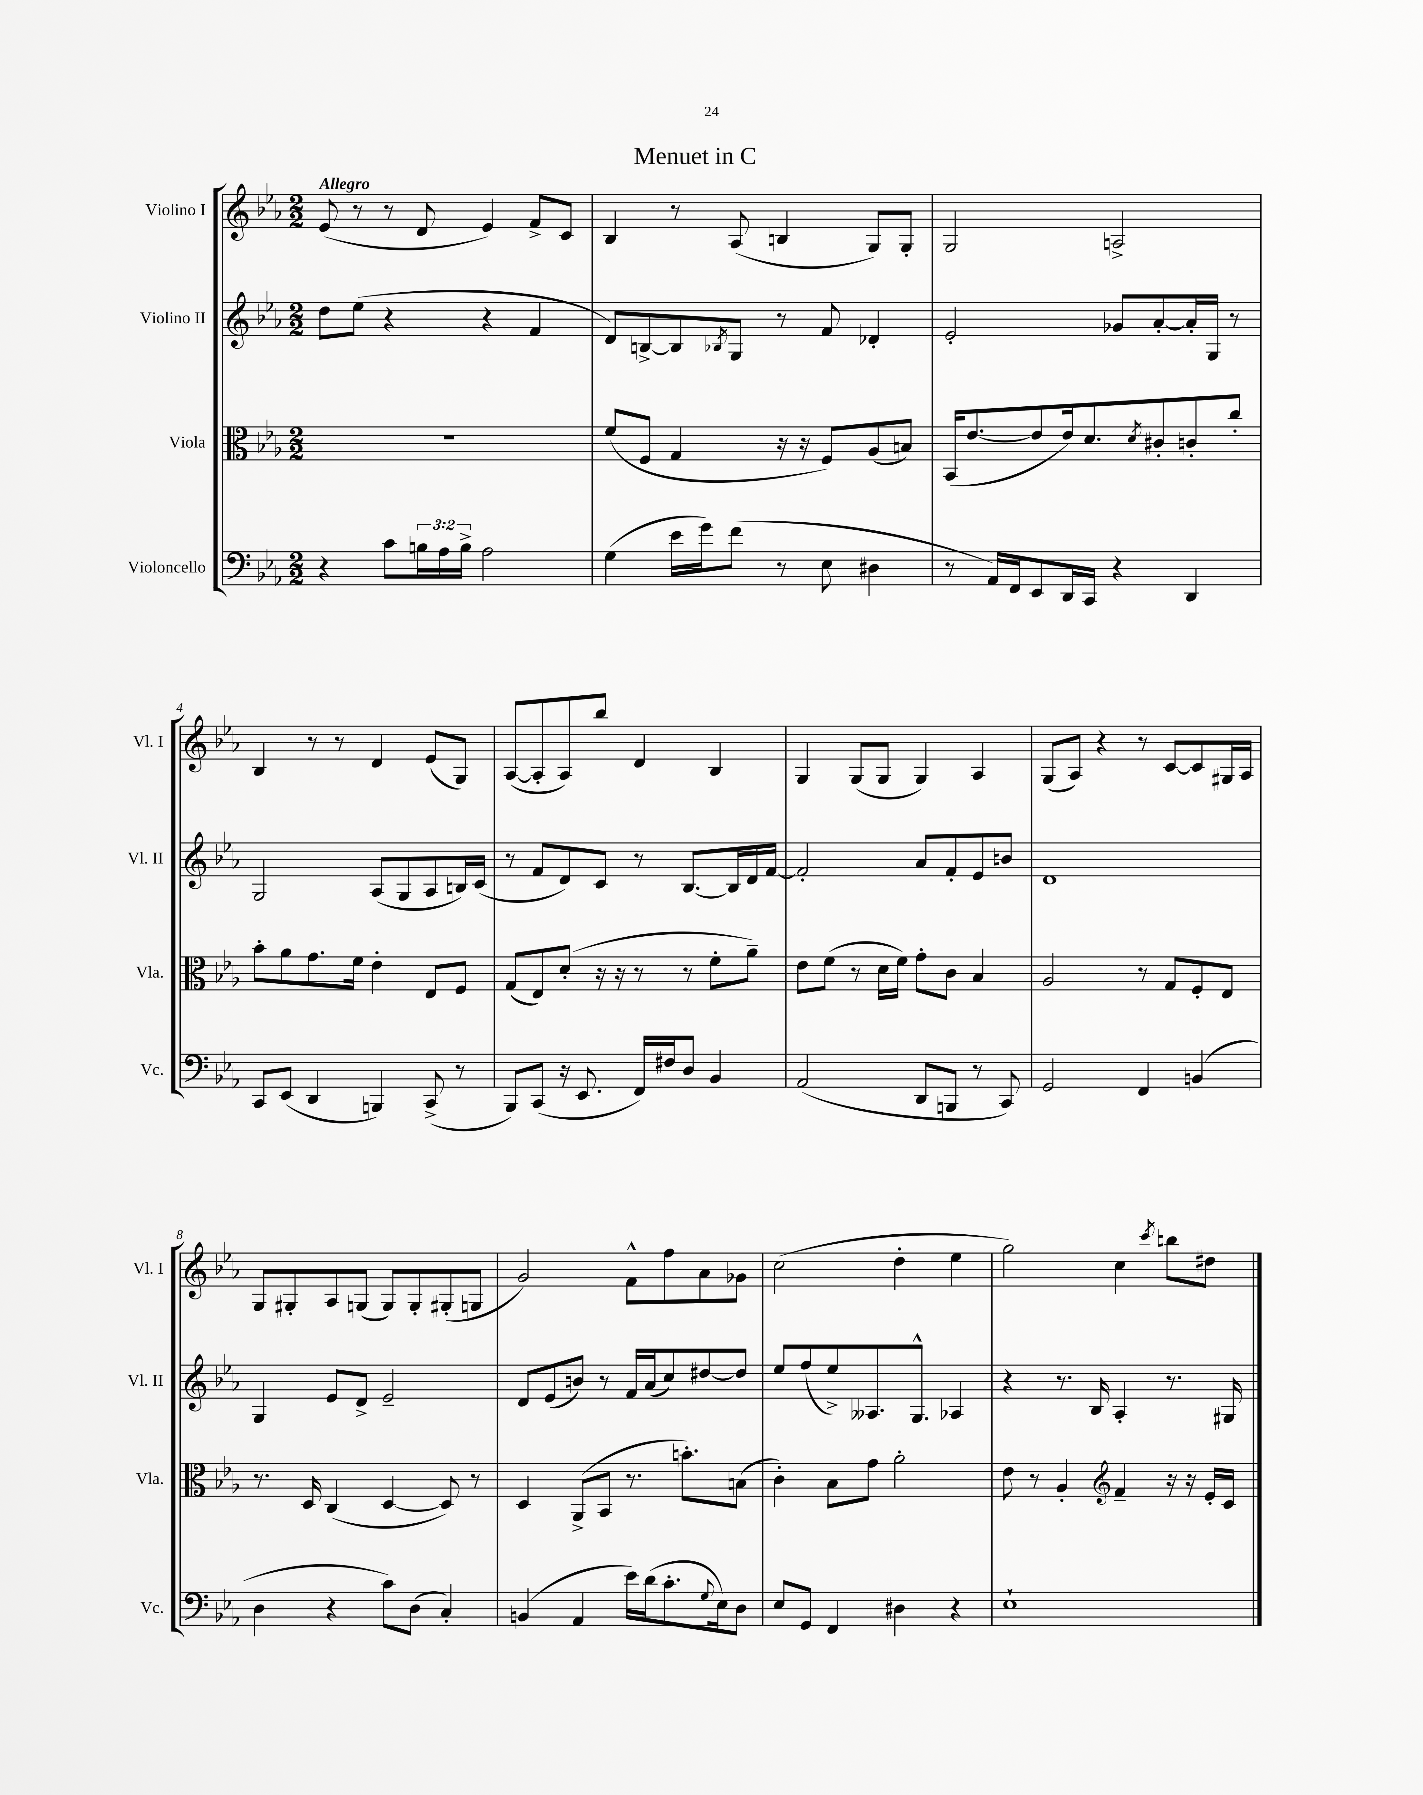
\header { title = "Menuet in C" }
<<
\new StaffGroup <<
\new Staff = "s0" \with { instrumentName = "Violino I" shortInstrumentName = "Vl. I" } {
    \clef treble \key ees \major \numericTimeSignature \time 2/2 \tempo "Allegro"
    ees'8( r8 r8 d'8 ees'4) f'8-> c'8 |
    bes4 r8 aes8( b4 g8) g8-. |
    g2 a2-> |
    bes4 r8 r8 d'4 ees'8( g8) |
    aes8~( aes8-. aes8) bes''8 d'4 bes4 |
    g4 g8( g8 g4) aes4 |
    g8( aes8) r4 r8 c'8~ c'8 gis16 aes16 |
    g8 gis8-. aes8 g8( g8) g8-. gis8-.( g8 |
    g'2) f'8-^ f''8 aes'8 ges'8 |
    c''2( d''4-. ees''4 |
    g''2) c''4 \acciaccatura { c'''8 } b''8 dis''8 \bar "|." |
}
\new Staff = "s1" \with { instrumentName = "Violino II" shortInstrumentName = "Vl. II" } {
    \clef treble \key ees \major \numericTimeSignature \time 2/2
    d''8 ees''8( r4 r4 f'4 |
    d'8) b8~-> b8 \acciaccatura { bes8 } g8 r8 f'8 des'4-. |
    ees'2-. ges'8 aes'8~-. aes'16-. g16 r8 |
    g2 aes8( g8 aes8 b16) c'16( |
    r8 f'8 d'8) c'8 r8 bes8.~ bes16 d'16 f'16~ |
    f'2-. aes'8 f'8-. ees'8 b'8 |
    d'1 |
    g4 ees'8 d'8-> ees'2-- |
    d'8 ees'8( b'8) r8 f'16 aes'16( c''8) dis''8~ dis''8 |
    ees''8 f''8( ees''8->) aeses8. g8.-^ aes4 |
    r4 r8. bes16 aes4-. r8. gis16 \bar "|." |
}
\new Staff = "s2" \with { instrumentName = "Viola" shortInstrumentName = "Vla." } {
    \clef alto \key ees \major \numericTimeSignature \time 2/2
    R1 |
    f'8( f8 g4 r16 r16 f8) aes8( b8) |
    bes,16( ees'8.~ ees'8 ees'16) d'8. \acciaccatura { d'8 } cis'8-. c'8-. c''8-. |
    bes'8-. aes'8 g'8. f'16 ees'4-. ees8 f8 |
    g8( ees8) d'8-.( r16 r16 r8 r8 f'8-. aes'8--) |
    ees'8 f'8( r8 d'16 f'16) g'8-. c'8 bes4 |
    aes2 r8 g8 f8-. ees8 |
    r8. d16 c4( d4~ d8) r8 |
    d4 aes,8->( bes,8 r8. b'8.-.) b8( |
    c'4-.) bes8 g'8 aes'2-. |
    ees'8 r8 aes4-. \clef treble f'4-- r16 r16 ees'16-. c'16 \bar "|." |
}
\new Staff = "s3" \with { instrumentName = "Violoncello" shortInstrumentName = "Vc." } {
    \clef bass \key ees \major \numericTimeSignature \time 2/2 \override Staff.TupletNumber.text = #tuplet-number::calc-fraction-text
    r4 c'8 \tuplet 3/2 { b16 aes16 b16-> } aes2 |
    g4( ees'16 g'16) f'8( r8 ees8 dis4 |
    r8 aes,16) f,16 ees,8 d,16 c,16 r4 d,4 |
    c,8 ees,8( d,4 b,,4) c,8->( r8 |
    bes,,8) c,8( r16 ees,8. f,16) fis16 d8 bes,4 |
    aes,2( d,8 b,,8 r8 c,8) |
    g,2 f,4 b,4( |
    d4 r4 c'8) d8( c4-.) |
    b,4( aes,4 ees'16) d'16( c'8.-. \appoggiatura { g8 } ees16) d8 |
    ees8 g,8 f,4 dis4 r4 |
    ees1-! \bar "|." |
}
>>
>>
